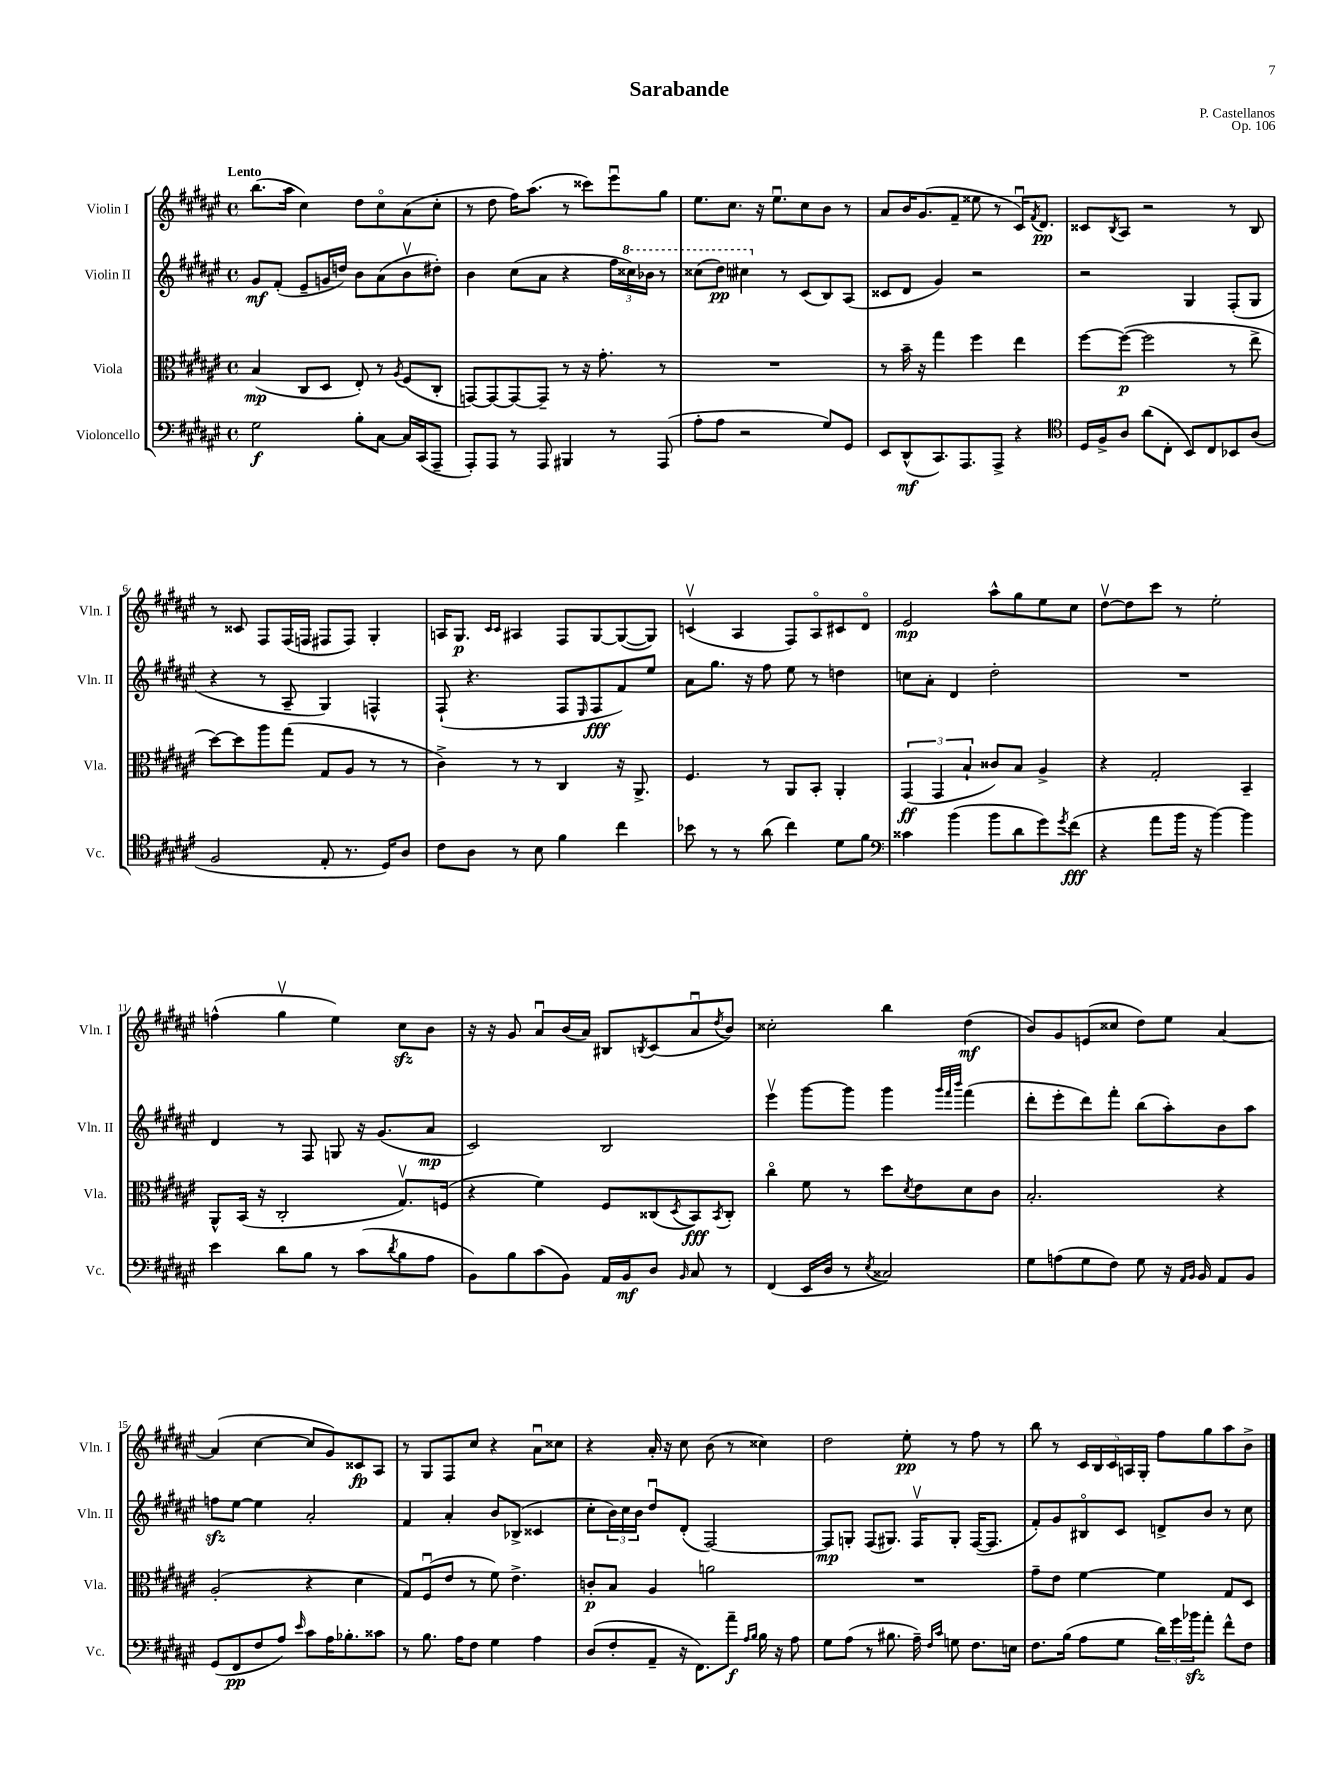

**kern	**dynam	**kern	**dynam	**kern	**dynam	**kern	**dynam
*part4	*part4	*part3	*part3	*part2	*part2	*part1	*part1
*staff4	*staff4	*staff3	*staff3	*staff2	*staff2	*staff1	*staff1
*I"Violoncello	*	*I"Viola	*	*I"Violin II	*	*I"Violin I	*
*I'Vc.	*	*I'Vla.	*	*I'Vln. II	*	*I'Vln. I	*
*clefF4	*	*clefC3	*	*clefG2	*	*clefG2	*
*k[f#c#g#d#a#e#]	*	*k[f#c#g#d#a#e#]	*	*k[f#c#g#d#a#e#]	*	*k[f#c#g#d#a#e#]	*
*M4/4	*	*M4/4	*	*M4/4	*	*M4/4	*
*met(c)	*	*met(c)	*	*met(c)	*	*met(c)	*
=1	=1	=1	=1	=1	=1	=1	=1
!	!	!	!	!	!	!LO:TX:a:B:t=Lento	!
2G#\	f	(4B/	mp	8g#/L	mf	(8.bb\L	.
.	.	.	.	(8f#'/J	.	.	.
.	.	.	.	.	.	16aa#\Jk	.
.	.	8C#/L	.	8e#~/L	.	4cc#\)	.
.	.	8D#/J	.	16gn/L	.	.	.
.	.	.	.	16ddn/JJ)	.	.	.
8B'\L	.	8E#'/)	.	8b\L	.	8dd#\L	.
[8C#\J	.	8r	.	(8a#\	.	8cc#\	.
.	.	8qA#/	.	.	.	.	.
16C#/LL]	.	(8F#/L	.	8bv\	.	(8a#\	.
(16CC#/J	.	.	.	.	.	.	.
8AAA#~/J	.	8C#'/J	.	8dd#X'\J)	.	8cc#'\J	.
=2	=2	=2	=2	=2	=2	=2	=2
8AAA#'/L)	.	[8GGn/L)	.	4b\	.	8r	.
8AAA#/J	.	8GG/_	.	.	.	8dd#\	.
8r	.	8GG/_	.	(8cc#\L	.	16ff#\KL)	.
.	.	.	.	.	.	(8.aa#\J	.
8AAA#/	.	8GG~/J]	.	8a#\J	.	.	.
4BBB#X/	.	8r	.	4r	.	8r	.
.	.	16r	.	.	.	8ccc##X\L)	.
.	.	8.g#'\	.	.	.	.	.
8r	.	.	.	24ff#\LL	.	8eee#u\	.
*	*	*	*	*8va	*	*	*
.	.	.	.	24ccc##X\)	.	.	.
.	.	.	.	24bb-X\JJ	.	.	.
(8AAA#/	.	8r	.	8r	.	8gg#\J	.
=3	=3	=3	=3	=3	=3	=3	=3
8A#'\L	.	1r	.	(8ccc##X\L	.	8.ee#\L	.
8A#\J	.	.	.	8ddd#\J)	pp	.	.
.	.	.	.	.	.	8.cc#\J	.
2r	.	.	.	4ccc#X\	.	.	.
.	.	.	.	.	.	16r	.
.	.	.	.	.	.	8.ee#u\L	.
*	*	*	*	*X8va	*	*	*
.	.	.	.	8r	.	.	.
.	.	.	.	(8c#/L	.	8cc#\	.
8G#/L)	.	.	.	8B/)	.	8b\J	.
8GG#/J	.	.	.	(8A#/J	.	8r	.
=4	=4	=4	=4	=4	=4	=4	=4
8EE#/L	.	8r	.	8c##X/L	.	8a#/L	.
(8DD#^^/	mf	16b~\	.	8d#/J	.	16b/K	.
.	.	16r	.	.	.	(8.g#/	.
8.CC#/)	.	4gg#\	.	4g#/)	.	.	.
.	.	.	.	.	.	8f#~/J	.
8.AAA#/	.	.	.	.	.	.	.
.	.	4ff#\	.	2r	.	8ee##X\	.
8AAA#^/J	.	.	.	.	.	8r	.
4r	.	4ee#\	.	.	.	16c#u/KL)	.
.	.	.	.	.	.	8qf#/	.
.	.	.	.	.	.	8.d#/J	pp
=5	=5	=5	=5	=5	=5	=5	=5
*clefC4	*	*	*	*	*	*	*
16D#/LL	.	[8ff#\L	.	2r	.	8c##X/L	.
16F#^/J	.	.	.	.	.	.	.
.	.	.	.	.	.	8qB/	.
8A#/J	.	(8ff#\J_	p	.	.	8A#/J	.
(8a#\L	.	2ff#\]	.	.	.	2r	.
8C#'\J	.	.	.	.	.	.	.
8BB/L)	.	.	.	4G#/	.	.	.
8C#/	.	.	.	.	.	.	.
8BB-X/	.	8r	.	(8F#'/L	.	8r	.
(8A#/J	.	8ee#^\	.	8G#/J	.	8B/	.
!!LO:LB:g=z
=6	=6	=6	=6	=6	=6	=6	=6
2F#/	.	[8dd#\L)	.	4r	.	8r	.
.	.	8dd#\]	.	.	.	8c##X/	.
.	.	8aa#\	.	8r	.	8F#/L	.
.	.	(8gg#\J	.	8A#~/	.	(16F#/L	.
.	.	.	.	.	.	16Fn/JJ	.
8E#'/	.	8G#/L	.	4G#/)	.	8F#X/L	.
8.r	.	8A#/J	.	.	.	8F#/J)	.
.	.	8r	.	4Fn^^/	.	4G#'/	.
16D#/KL)	.	.	.	.	.	.	.
8A#/J	.	8r	.	.	.	.	.
=7	=7	=7	=7	=7	=7	=7	=7
8c#\L	.	4c#^\)	.	(8F#`/	.	16An/KL	.
.	.	.	.	.	.	8.G#/J	p
8A#\J	.	.	.	4.r	.	.	.
.	.	.	.	.	.	16qqc#/LL	.
.	.	.	.	.	.	16qqc#/JJ	.
8r	.	8r	.	.	.	4A#X/	.
8B\	.	8r	.	.	.	.	.
4f#\	.	4C#/	.	8F#/L	.	8F#/L	.
.	.	.	.	16qqE#/	.	.	.
.	.	.	.	8F#/	fff	[8G#/	.
4cc#\	.	16r	.	8f#/)	.	(8G#/_	.
.	.	8.AA#^/	.	.	.	.	.
.	.	.	.	8ee#/J	.	8G#/J])	.
=8	=8	=8	=8	=8	=8	=8	=8
8b-X\	.	4.F#/	.	8a#\L	.	(4cnv/	.
8r	.	.	.	8.gg#\J	.	.	.
8r	.	.	.	.	.	4A#/	.
.	.	.	.	16r	.	.	.
(8a#\	.	8r	.	8ff#\	.	.	.
4cc#\)	.	8AA#/L	.	8ee#\	.	8F#/L)	.
.	.	8BB'/J	.	8r	.	8A#/	.
8d#\L	.	4AA#'/	.	4ddn\	.	8c#X/	.
8f#\J	.	.	.	.	.	8d#/J	.
=9	=9	=9	=9	=9	=9	=9	=9
*clefF4	*	*	*	*	*	*	*
4c##X\	.	(6GG#/	ff	8ccn\L	.	2e#/	mp
.	.	.	.	8a#'\J	.	.	.
.	.	6GG#/	.	.	.	.	.
(4b\	.	.	.	4d#/	.	.	.
.	.	6B`/	.	.	.	.	.
8b\L	.	8c##X/L)	.	2dd#'\	.	8aa#^^\L	.
8d#\	.	8B/J	.	.	.	8gg#\	.
8g#\)	.	4A#^/	.	.	.	8ee#\	.
8qg#/	.	.	.	.	.	.	.
(8f#\J	fff	.	.	.	.	8cc#\J	.
=10	=10	=10	=10	=10	=10	=10	=10
4r	.	4r	.	1r	.	[8dd#v\L	.
.	.	.	.	.	.	8dd#\]	.
8a#\L	.	2G#'/	.	.	.	8ccc#\J	.
16b\Jk	.	.	.	.	.	8r	.
16r	.	.	.	.	.	.	.
[4b\)	.	.	.	.	.	2ee#'\	.
4b\]	.	4BB~/	.	.	.	.	.
!!LO:LB:g=z
=11	=11	=11	=11	=11	=11	=11	=11
4e#\	.	8AA#^^/L	.	4d#/	.	(4ffn^^\	.
.	.	(16BB/Jk	.	.	.	.	.
.	.	16r	.	.	.	.	.
8d#\L	.	2C#'/	.	8r	.	4gg#v\	.
8B\J	.	.	.	8F#/	.	.	.
8r	.	.	.	8Gn/	.	4ee#\)	.
(8c#\L	.	.	.	16r	.	.	.
.	.	.	.	(8.g#/L	.	.	.
8qd#/	.	.	.	.	.	.	.
8B\	.	8.G#v/L)	.	.	.	8cc#zz\L	.
8A#\J	.	.	.	8a#/J	mp	8b\J	.
.	.	(16Fn/Jk	.	.	.	.	.
=12	=12	=12	=12	=12	=12	=12	=12
8BB\L)	.	4r	.	2c#/)	.	16r	.
.	.	.	.	.	.	16r	.
8B\	.	.	.	.	.	8g#/	.
(8c#\	.	4f#\)	.	.	.	8a#u/L	.
8BB\J)	.	.	.	.	.	(16b/L	.
.	.	.	.	.	.	16a#/JJ)	.
16AA#/LL	.	8F#/L	.	2B/	.	8B#X/L	.
16BB/J	mf	.	.	.	.	.	.
.	.	.	.	.	.	8qBn/	.
8D#/J	.	(8C##X/	.	.	.	(8c#/	.
16qqBB/	.	8qD#/	.	.	.	.	.
8C#/	.	8BB/)	fff	.	.	8a#u/	.
.	.	8qBB/	.	.	.	8qdd#/	.
8r	.	8C##'/J	.	.	.	8b/J)	.
=13	=13	=13	=13	=13	=13	=13	=13
(4FF#/	.	4cc#\	.	4eee#v\	.	2cc##X'\	.
16EE#/LL	.	8f#\	.	[8ggg#\L	.	.	.
16D#/JJ	.	.	.	.	.	.	.
8r	.	8r	.	8ggg#\J]	.	.	.
8qE#/	.	.	.	.	.	.	.
2C##X/)	.	8dd#\L	.	4ggg#\	.	4bb\	.
.	.	8qd#/	.	.	.	.	.
.	.	8e#\	.	.	.	.	.
.	.	.	.	32qqggg#/LLL	.	.	.
.	.	.	.	32qqfff#/	.	.	.
.	.	.	.	32qqbbb/JJJ	.	.	.
.	.	8d#\	.	(4fff#\	.	(4dd#\	mf
.	.	8c#\J	.	.	.	.	.
=14	=14	=14	=14	=14	=14	=14	=14
8G#\L	.	2.B'/	.	8ddd#'\L	.	8b/L)	.
(8An\	.	.	.	8eee#'\	.	8g#/	.
8G#\	.	.	.	8ddd#\)	.	(8en/	.
8F#\J)	.	.	.	8fff#'\J	.	8cc##X/J	.
8G#\	.	.	.	(8bb\L	.	8dd#\L)	.
16r	.	.	.	8aa#'\)	.	8ee#\J	.
16qqAA#/LL	.	.	.	.	.	.	.
16qqBB/JJ	.	.	.	.	.	.	.
16BB/	.	.	.	.	.	.	.
8AA#/L	.	4r	.	8b\	.	[4a#/	.
8BB/J	.	.	.	8aa#\J	.	.	.
!!LO:LB:g=z
=15	=15	=15	=15	=15	=15	=15	=15
(8GG#/L	.	(2A#'/	.	8ffnzz\L	.	(4a#/]	.
8FF#/	pp	.	.	[8ee#\J	.	.	.
8F#/	.	.	.	4ee#\]	.	[4cc#\	.
8A#/J)	.	.	.	.	.	.	.
16qqe#/	.	.	.	.	.	.	.
8c#\L	.	4r	.	2a#'/	.	8cc#/L]	.
16A#\K	.	.	.	.	.	8g#/)	.
8.B-X'\	.	.	.	.	.	.	.
.	.	4d#\	.	.	.	8c##X/	fp
8c##X\J	.	.	.	.	.	8A#/J	.
=16	=16	=16	=16	=16	=16	=16	=16
8r	.	8G#/L)	.	4f#/	.	8r	.
8.B\	.	(8F#u/	.	.	.	8G#/L	.
.	.	8e#/J	.	4a#'/	.	8F#/	.
16A#\KL	.	.	.	.	.	.	.
8F#\J	.	8r	.	.	.	8cc#/J	.
4G#\	.	8f#\)	.	8b/L	.	4r	.
.	.	4.e#^\	.	(8B-X^/J	.	.	.
4A#\	.	.	.	4c##X/	.	8a#u\L	.
.	.	.	.	.	.	8cc##X\J	.
=17	=17	=17	=17	=17	=17	=17	=17
(8D#/L	.	8cn'/L	p	8cc#'\L	.	4r	.
8F#'/	.	8B/J	.	24b\L)	.	.	.
.	.	.	.	24cc#\	.	.	.
.	.	.	.	24b\JJ	.	.	.
8AA#~/J	.	4A#/	.	8dd#u/L	.	16a#'/	.
.	.	.	.	.	.	16r	.
16r	.	.	.	(8d#'/J	.	8cc#\	.
8.FF#\L)	.	.	.	.	.	.	.
.	.	2an\	.	[2F#/)	.	(8b\	.
8a#~\J	f	.	.	.	.	8r	.
16qqA#/LL	.	.	.	.	.	.	.
16qqB/JJ	.	.	.	.	.	.	.
16B\	.	.	.	.	.	4cc##X\)	.
16r	.	.	.	.	.	.	.
8A#\	.	.	.	.	.	.	.
=18	=18	=18	=18	=18	=18	=18	=18
8G#\L	.	1r	.	8F#/L]	mp	2dd#\	.
(8A#\J	.	.	.	8Gn'/J	.	.	.
8r	.	.	.	(8F#/L	.	.	.
8.B#X\	.	.	.	8.G#X/J)	.	.	.
.	.	.	.	.	.	8ee#'\	pp
16A#~\)	.	.	.	16F#v/KL	.	.	.
16qqF#/LL	.	.	.	.	.	.	.
16qqc#/JJ	.	.	.	.	.	.	.
8Gn\	.	.	.	8G#'/J	.	8r	.
8.F#\L	.	.	.	([16F#/KL	.	8ff#\	.
.	.	.	.	8.F#/J]	.	.	.
.	.	.	.	.	.	8r	.
16En\Jk	.	.	.	.	.	.	.
=19	=19	=19	=19	=19	=19	=19	=19
8.F#\L	.	8g#~\L	.	8f#'/L)	.	8bb\	.
.	.	8e#\J	.	8g#/	.	8r	.
(16B\Jk	.	.	.	.	.	.	.
8A#\L	.	[4f#\	.	8B#X/	.	20c#/LL	.
.	.	.	.	.	.	20B/	.
.	.	.	.	.	.	20c#/	.
8G#\J	.	.	.	8c#/J	.	.	.
.	.	.	.	.	.	20An/	.
.	.	.	.	.	.	20G#'/JJ	.
24d#\LL)	.	4f#\]	.	8dn^/L	.	8ff#\L	.
24g#\	.	.	.	.	.	.	.
24b-Xzz\J	.	.	.	.	.	.	.
8a#'\J	.	.	.	8b/J	.	8gg#\	.
8f#^^\L	.	8G#/L	.	8r	.	8aa#\	.
8F#\J	.	8D#/J	.	8cc#\	.	8b^\J	.
==	==	==	==	==	==	==	==
*-	*-	*-	*-	*-	*-	*-	*-
